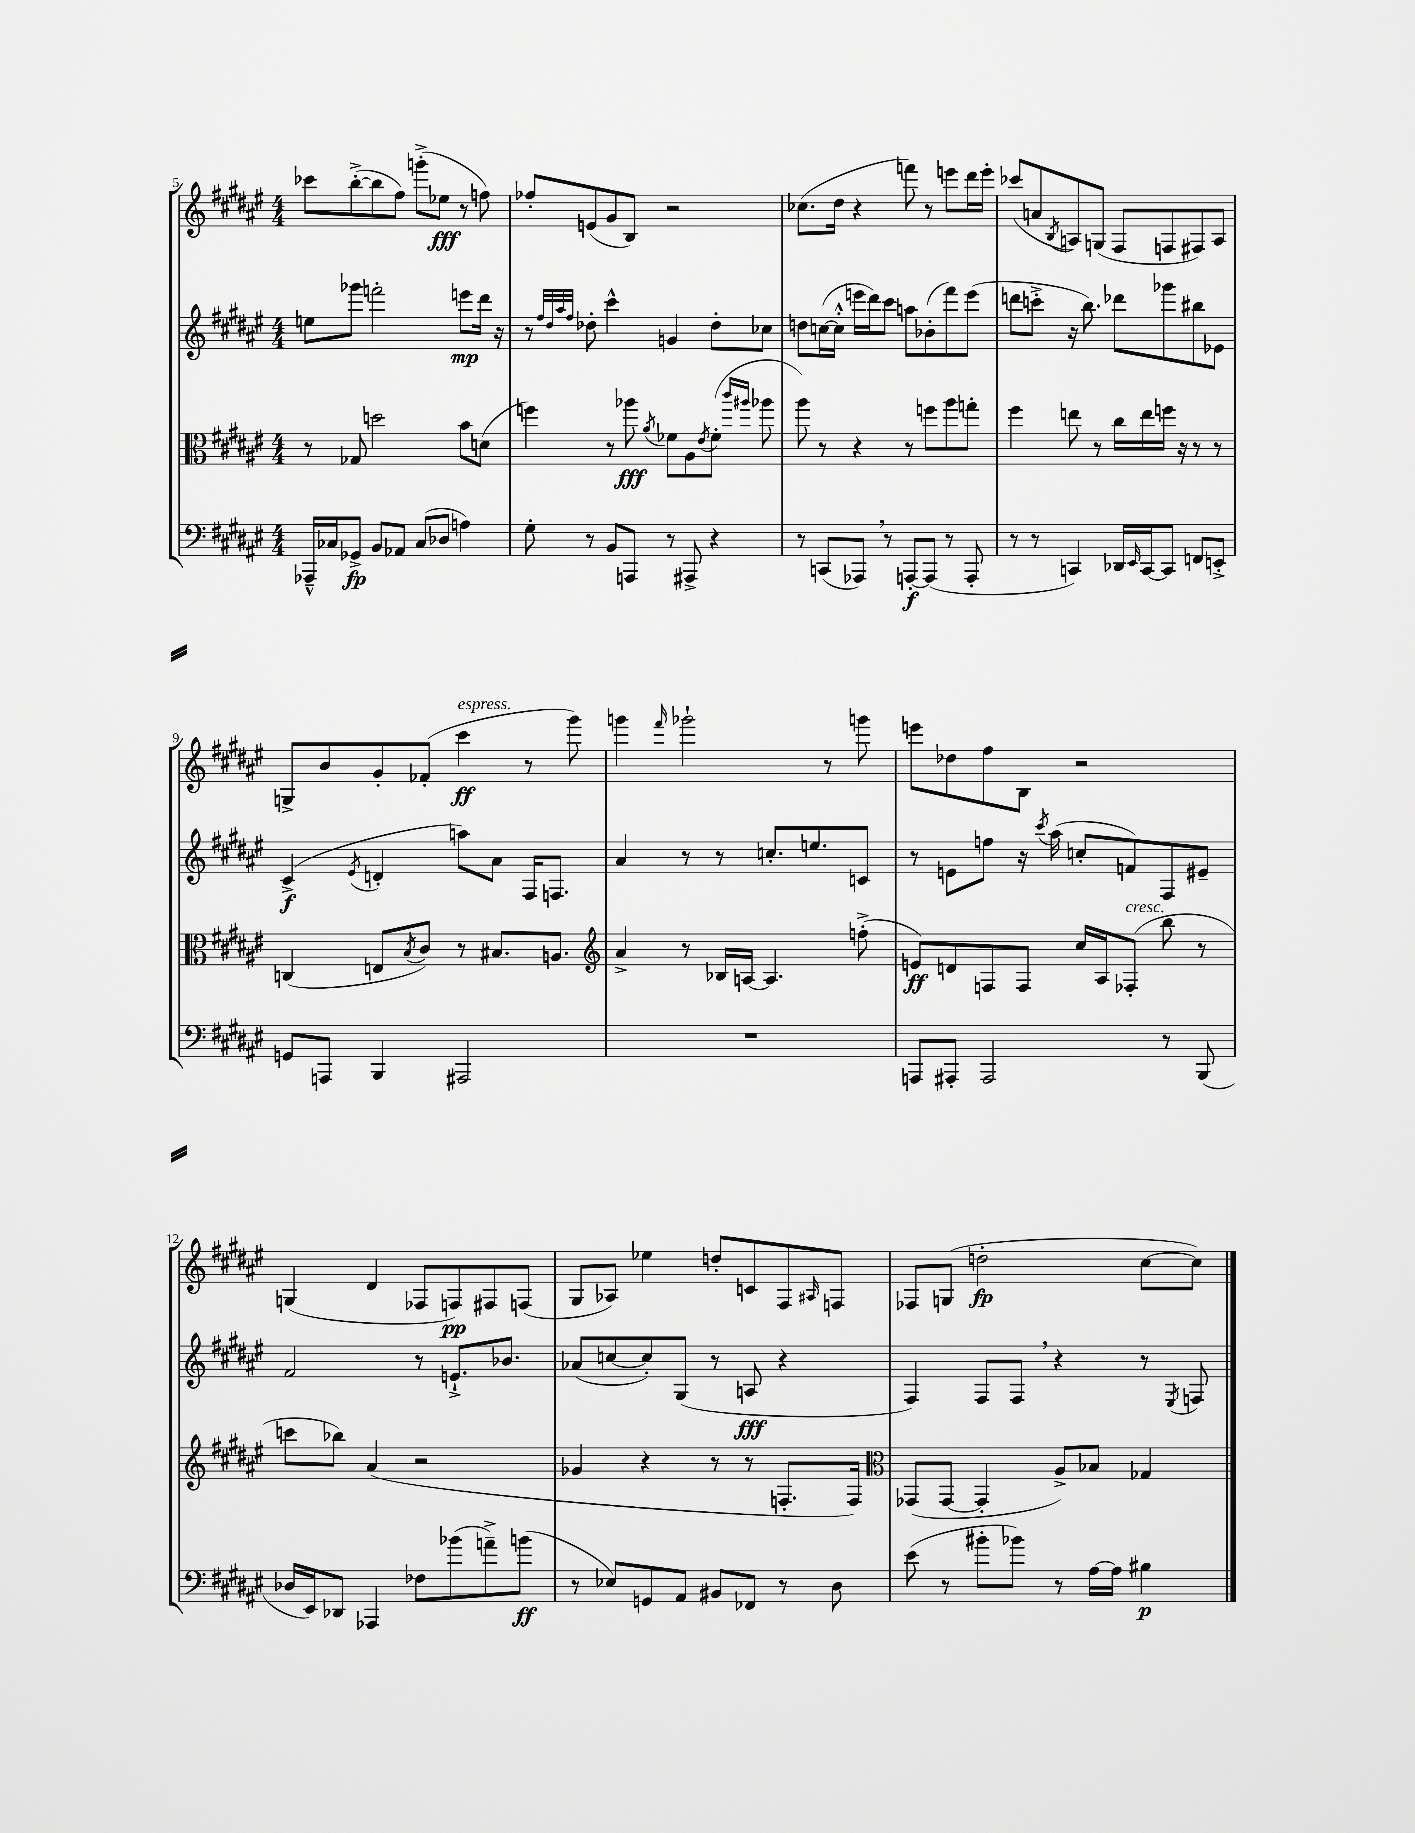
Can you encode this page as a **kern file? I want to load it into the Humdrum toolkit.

**kern	**kern	**kern	**kern
*staff4	*staff3	*staff2	*staff1
*clefF4	*clefC3	*clefG2	*clefG2
*k[f#c#g#d#a#e#]	*k[f#c#g#d#a#e#]	*k[f#c#g#d#a#e#]	*k[f#c#g#d#a#e#]
*M4/4	*M4/4	*M4/4	*M4/4
16AAA-~^^/LL	8r	8ee\L	8ccc-\L
16C-/J	.	.	.
8GG-^/J	8G-/	8ggg-\J	([8bb'^\
8BB/L	2dd\	2fff'\	8bb\]
8AA-/J	.	.	8ff#\J)
(8C-/L	.	.	(8ggg'^\L
8D-/J	.	.	8ee-\J
4A\)	8b\L	8eee\L	8r
.	(8d\J	16ddd#\Jk	8ff\)
.	.	16r	.
=	=	=	=
8G#'\	4ff\)	8r	8ff-'/L
.	.	32qqff#/LLL	.
.	.	32qqdd#/	.
.	.	32qqaa#/	.
.	.	32qqff#/JJJ	.
8r	.	8dd-'\	(8e/
8BB/L	8r	4ccc#^^\	8g#/
8AAA/J	8aa-\	.	8B/J)
.	8qa#/	.	.
8r	8f-\L	4g/	2r
8AAA#^/	8A#\	.	.
.	8qe#/	.	.
4r	(8f-'\J	8dd-'\L	.
.	16qqccc#/LL	.	.
.	16qqaa#/JJ	.	.
.	8aa-\	8cc-\J	.
=	=	=	=
8r	8aa#\)	8dd\L	(8.cc-\L
(8CC/L	8r	([16cc\L	.
.	.	16cc'^^\]JJ	16dd#\Jk
8AAA-/J)	4r	16eee\LL	4r
.	.	16ddd#\J)	.
8r	.	8ccc#\J	.
[8AAA'/L	8r	8aa\L	8fff\)
(8AAA/]J	8ff\L	(8b-'\	8r
8r	8aa#\	8fff#\)	8eee\L
8AAA'/	8gg'\J	(8eee\J	16ddd#\L
.	.	.	16eee'\JJ
=	=	=	=
8r	4ff#\	8ddd\L	(8ccc-/L
8r	.	8ccc'^\J	8a/
.	.	.	8qB/
4CC/)	8ee\	16r	8A/)
.	.	8.bb\)	.
.	8r	.	(8G/J
16DD-/LL	16cc#\LL	8ddd-\L	8F#/L
16qqEE#/	.	.	.
[16CC/J	16ee\	.	.
8CC/]J	16ff\JJ	8ggg-\	8F/
.	16r	.	.
8FF/L	8r	8bb#\	8F#/)
8EE'^/J	8r	8e-\J	8A/J
=	=	=	=
8GG/L	(4C/	(4c#^/	8G^/L
8AAA/J	.	.	8b/
.	.	8qe#/	.
4BBB/	8E/L	4d'/	8g#'/
.	8qB/	.	.
.	8c#/J)	.	(8f-'/J
2AAA#/	8r	8aa\L)	4ccc#\
.	8.B#/L	8a#\J	.
.	.	16F#/LK	8r
.	8.A/J	8.F/J	.
.	.	.	8ggg#\)
=	=	=	=
*	*clefG2	*	*
1r	4a#^/	4a#/	4ggg\
.	.	.	16qqfff#/
.	8r	8r	2ggg-`\
.	16B-/LL	8r	.
.	[16A/JJ	.	.
.	4.A/]	8.cc'/L	.
.	.	8.ee/	.
.	.	.	8r
.	(8ff'^\	8c/J	8ggg\
=	=	=	=
8AAA/L	8e/L)	8r	8eee\L
8AAA#'/J	8d/	8e\L	8dd-\
2AAA#/	8F/	8ff\J	8ff#\
.	8F/J	16r	8B\J
.	.	8qccc#/	.
.	.	(16aa#\	.
.	16cc#/LL	8cc'/L	2r
.	16A#/J	.	.
.	(8F-'/J	8f/)	.
8r	8bb\	8F#/	.
(8BBB/	8r	8e#~/J	.
=	=	=	=
16D-/LL	8ccc\L	2f#/	(4G/
16EE#/J)	.	.	.
8DD-/J	8bb-\J)	.	.
4AAA-/	(4a#/	.	4d#/
8F-\L	2r	8r	8F-/L
(8b-\	.	8.e`^/L	8F/)
8a~^\)	.	.	8F#/
.	.	8.b-/J	.
(8b\J	.	.	(8F/J
=	=	=	=
8r	4g-/	(8a-/L	8G#/L
8E-/L)	.	[8cc/	8A-/J)
8GG/	4r	8cc'/])	4ee-\
8AA#/J	.	(8G#/J	.
8BB#/L	8r	8r	8dd'/L
8FF-/J	8r	8A/	8c/
8r	8.F'/L	4r	8F#/
.	.	.	16qqA#/
8D#\	.	.	8F/J
.	16F/Jk)	.	.
=	=	=	=
*	*clefC3	*	*
(8e#\	(8GG-/L	4F#/)	8F-/L
8r	[8GG-/J	.	(8G/J
8b#'\L	4GG-'/]	8F#/L	2dd'\
8b-\J)	.	8F#/J	.
8r	8A#^/L)	4r	.
[16A#\LL	8B-/J	.	.
16A#\]JJ	.	.	.
4B#\	4G-/	8r	[8cc#\L
.	.	8qE#/	.
.	.	8F/	8cc#\]J)
==	==	==	==
*-	*-	*-	*-
